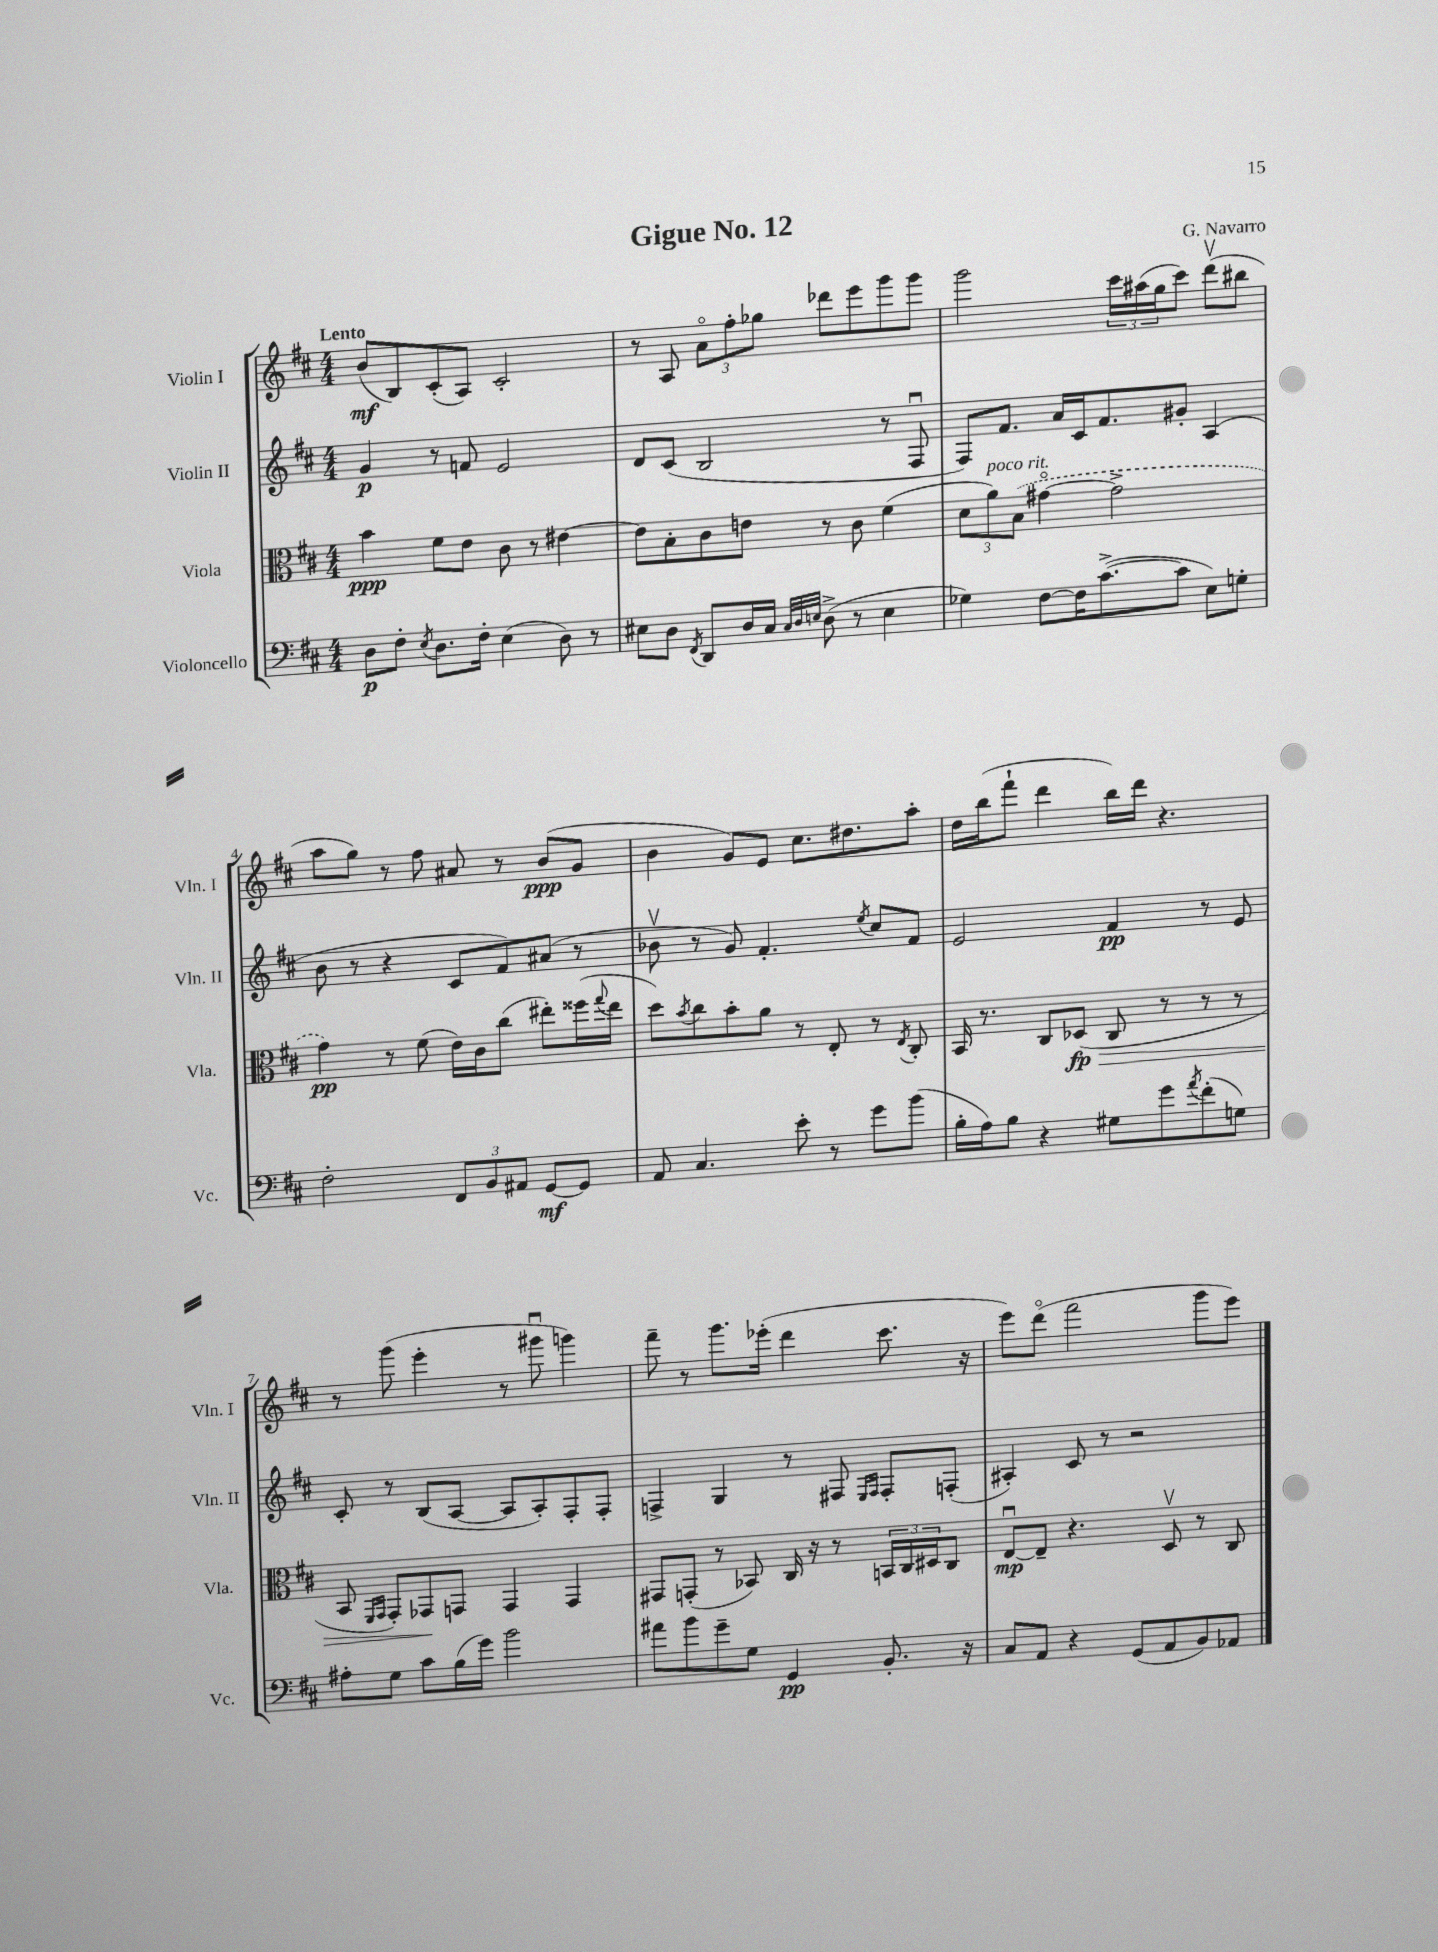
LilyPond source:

\header { title = "Gigue No. 12" composer = "G. Navarro" }
<<
\new StaffGroup <<
\new Staff = "s0" \with { instrumentName = "Violin I" shortInstrumentName = "Vln. I" } {
    \clef treble \key d \major \numericTimeSignature \time 4/4 \tempo "Lento"
    b'8\mf( b8) cis'8-.( a8) cis'2-. |
    r8 a8 \tuplet 3/2 { a'8\flageolet fis''8-. ges''8 } des'''8 e'''8 g'''8 g'''8 |
    g'''2 \tuplet 3/2 { cis'''16 ais''16( g''16 } cis'''8) d'''8\upbow( bis''8 |
    a''8 g''8) r8 fis''8 ais'8 r8 b'8\ppp( g'8 |
    b'4 g'8) e'8 cis''8. dis''8. a''8-. |
    d''16 b''16( fis'''8-! d'''4 b''16) d'''16 r4. |
    r8 g'''8( e'''4-. r8 gis'''8\downbow g'''4) |
    fis'''8-- r8 g'''8. ees'''16-.( d'''4 cis'''8. r16 |
    e'''8) d'''8\flageolet( fis'''2 g'''8 e'''8) \bar "|." |
}
\new Staff = "s1" \with { instrumentName = "Violin II" shortInstrumentName = "Vln. II" } {
    \clef treble \key d \major \numericTimeSignature \time 4/4
    g'4\p r8 f'8 e'2 |
    d'8 cis'8( b2 r8 fis8\downbow |
    fis8) fis'8. a'16 cis'16 fis'8. gis'8-. a4( |
    b'8 r8 r4 cis'8 fis'8) ais'8( r8 |
    bes'8\upbow r8 g'8) fis'4.-. \acciaccatura { e''8 } cis''8 fis'8 |
    e'2 fis'4\pp r8 e'8 |
    cis'8-. r8 b8( a8~ a8 a8-.) fis8-. fis8-. |
    f4-> g4 r8 fis8 \grace { e16 fis16 } fis8-. f8-.( |
    ais4-.) cis'8 r8 r2 \bar "|." |
}
\new Staff = "s2" \with { instrumentName = "Viola" shortInstrumentName = "Vla." } {
    \clef alto \key d \major \numericTimeSignature \time 4/4
    b'4\ppp fis'8 e'8 cis'8 r8 eis'4~ |
    eis'8 b8-. cis'8 e'8 r8 cis'8 fis'4( |
    \tuplet 3/2 { d'8 a'8^\markup { \italic "poco rit." }) \once \slurDashed b8( } gis'4~\flageolet gis'2-> |
    g'4\pp) r8 fis'8( e'16) cis'16 cis''8( eis''8-.) fisis''16( \appoggiatura { g''8 } eis''16 |
    d''8) \acciaccatura { b'8 } cis''8 b'8-. a'8 r8 e8-. r8 \acciaccatura { e8 } cis8-. |
    b,16 r8. cis8 des8\fp\>( cis8 r8 r8 r8 |
    b,8 \grace { fis,16 g,16 } g,8-.) ges,8\! g,8 g,4 g,4 |
    gis,8 g,8-.( r8 bes,8) cis16 r16 r8 \tuplet 3/2 { b,16 cis16 dis16 } cis8 |
    e8~\downbow\mp e8-- r4. d8\upbow r8 cis8 \bar "|." |
}
\new Staff = "s3" \with { instrumentName = "Violoncello" shortInstrumentName = "Vc." } {
    \clef bass \key d \major \numericTimeSignature \time 4/4
    d8\p fis8-. \acciaccatura { e8 } d8. fis16-. e4( d8) r8 |
    eis8 d8 \acciaccatura { fis,8 } d,8 d16 cis16 \grace { cis32 d32 e32 } d8->( r8 e4 |
    ges4) fis8~ fis16 cis'8.~->( cis'8 e8) g8-. |
    fis2-. \tuplet 3/2 { fis,8 b,8 ais,8 } g,8~\mf g,8 |
    a,8 cis4. e'8-. r8 g'8 b'8( |
    b16-. a16) b8 r4 gis8 g'8 \acciaccatura { a'8 } fis'8-.( g8) |
    ais8-. g8 cis'8 b16( g'16) b'2 |
    ais'8 b'8 g'8-- g8 g,4\pp b,8.-. r16 |
    cis8 a,8 r4 g,8( a,8 b,8) aes,8 \bar "|." |
}
>>
>>
